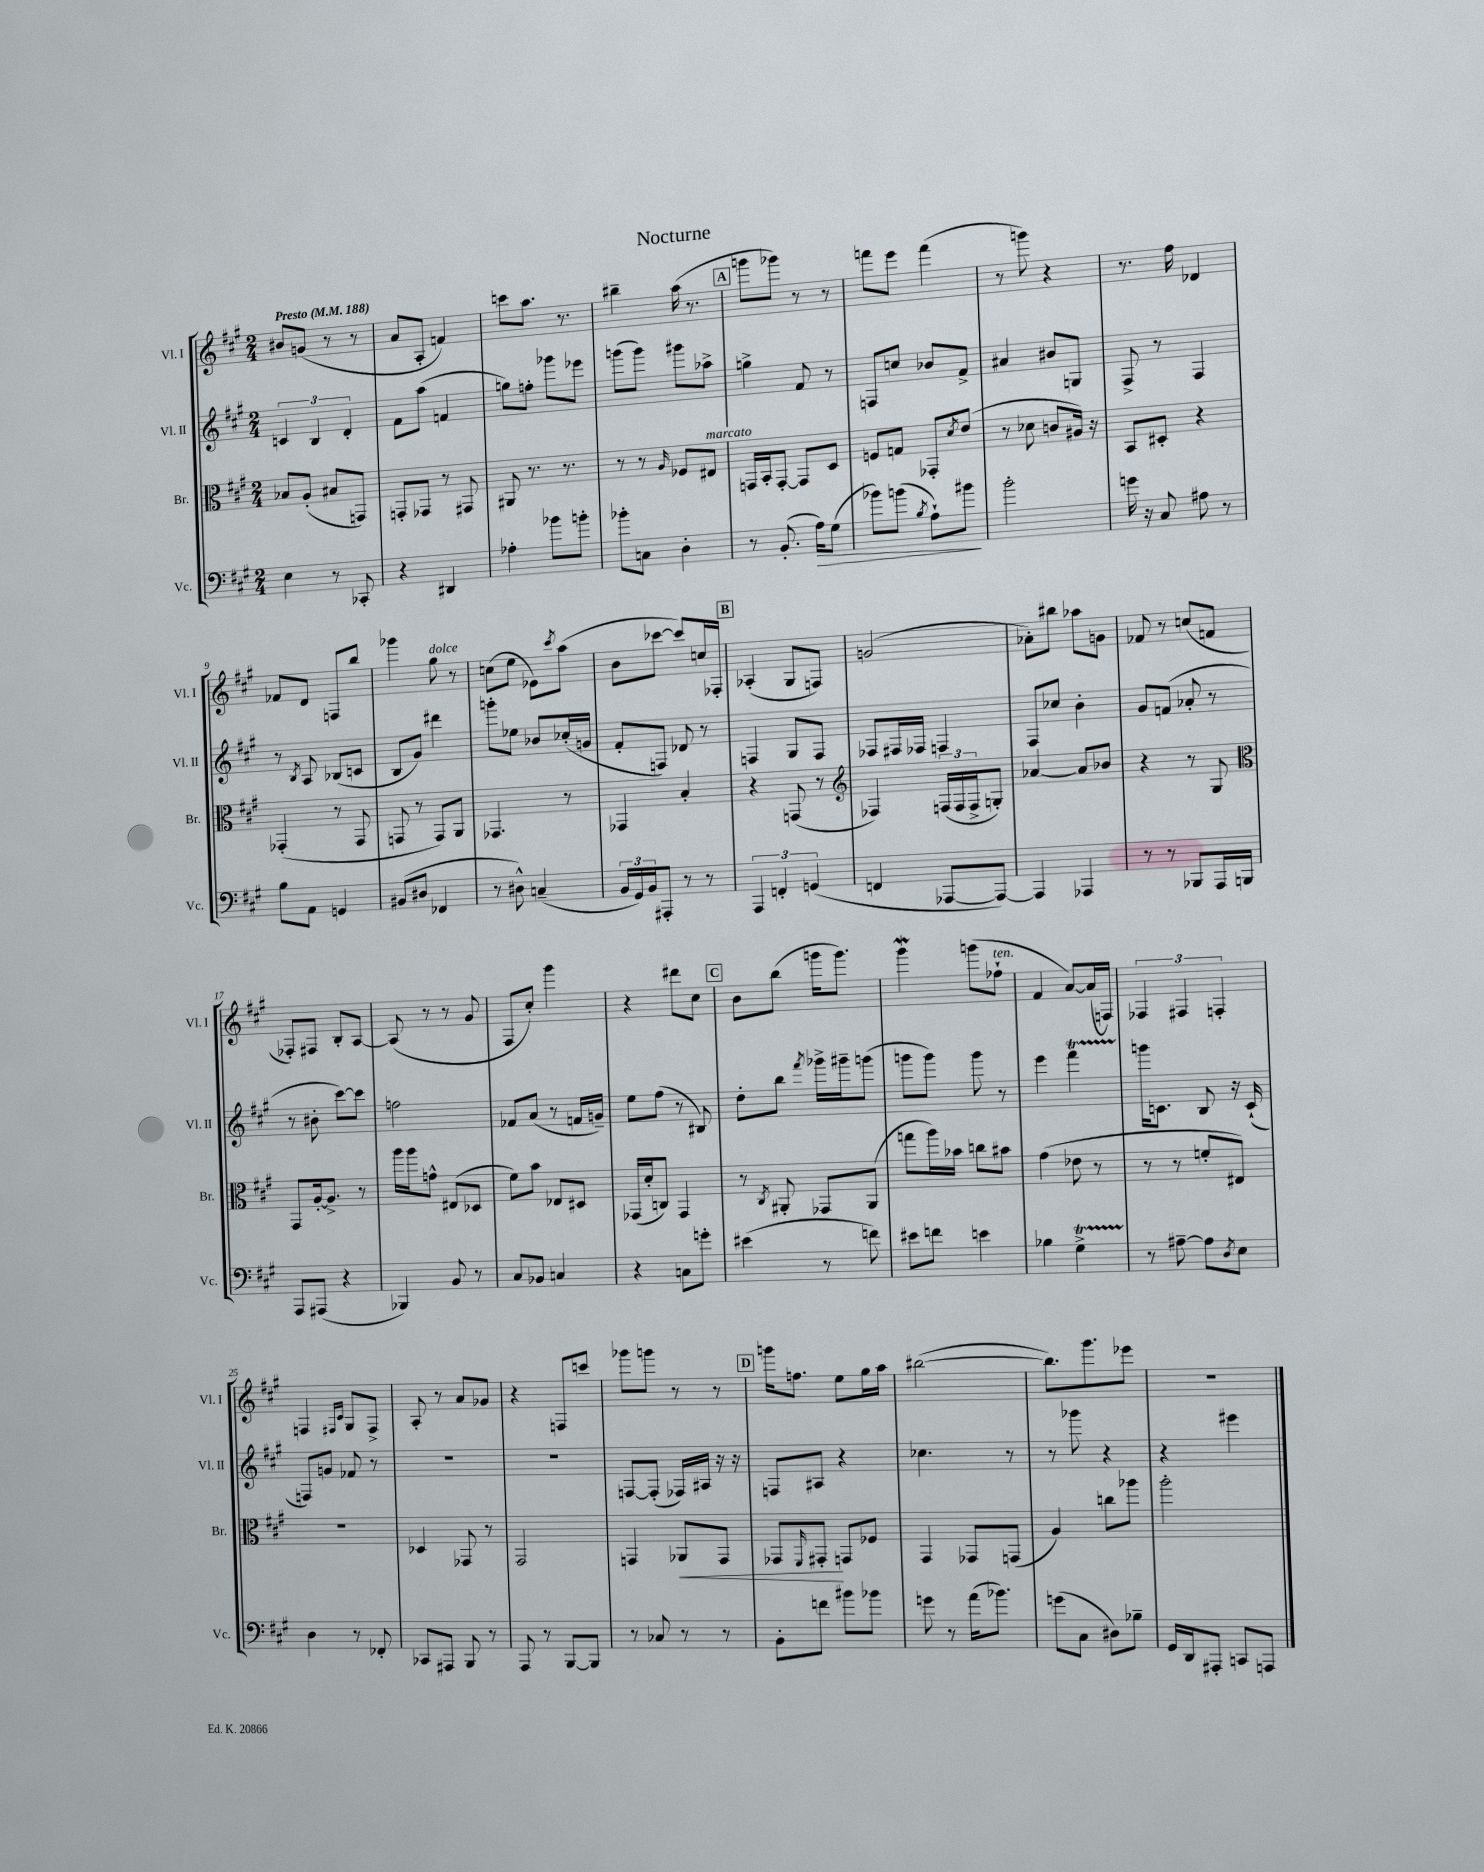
\header { title = "Nocturne" }
<<
\new StaffGroup <<
\new Staff = "s0" \with { instrumentName = "Vl. I" shortInstrumentName = "Vl. I" } {
    \clef treble \key a \major \numericTimeSignature \time 2/4 \tempo "Presto" 4 = 188
    bis'8 g'8( r8 r8 |
    a'8 a8-. f'4) |
    c'''8 a''8. r8. |
    bis''4-- a''16( r8. |
    \mark \markup { \box "A" } g'''8 ges'''8) r8 r8 |
    f'''8 e'''8 f'''4( |
    r8 g'''8) r4 |
    r8. fis''16 des'4 |
    fes'8 d'8 f8 b''8 |
    ges'''4 gis''8^\markup { \italic "dolce" } r8 |
    c''8( e''8 ees'8) \acciaccatura { cis'''8 } a''8( |
    b'8 ces'''8~ ces'''8) c''16 fes16-. |
    \mark \markup { \box "B" } aes4-.( gis8 f8) |
    g'2( |
    aes'8-.) bis''8 aes''8 g'8 |
    fes'8 r8 c''8( f'8 |
    fes8-.) fis8 b8-. a8~ |
    a8( r8 r8 gis'8 |
    fis8 cis''8-.) gis'''4 |
    r4 dis'''8 cis''8 |
    \mark \markup { \box "C" } b'8 b''8( g'''16 g'''8.) |
    gis'''4\mordent g'''8( fes''8-!^\markup { \italic "ten." } |
    fis'4 a'8~) a'16( f16) |
    \tuplet 3/2 { fes4 fis4 f4-. } |
    f4 \grace { fis16 cis'16 } gis8 fis8-> |
    a8-. r8 a'8 ges'8 |
    r4 f8 c'''8 |
    ges'''8 g'''8 r8 r8 |
    \mark \markup { \box "D" } g'''16 f''8. e''8 gis''16 a''16 |
    bis''2~( |
    bis''8.) gis'''8. ees'''8 |
    r2 \bar "|." |
}
\new Staff = "s1" \with { instrumentName = "Vl. II" shortInstrumentName = "Vl. II" } {
    \clef treble \key a \major \numericTimeSignature \time 2/4
    \tuplet 3/2 { c'4 b4 d'4-. } |
    fis'8 a''8( f'4 |
    g''8) f''8-. ges'''8 ees'''8 |
    g'''8( g'''8) gis'''8 aes''8-> |
    \mark \markup { \box "A" } g''4-> fis'8 r8 |
    f8 c''8 bes'8 fis'8-> |
    ais'4 bis'8 g8 |
    fis8-> r8 fis4 |
    r8 \acciaccatura { b8 } a8 bes8( c'8 |
    b8 gis'8) dis'''4 |
    g'''8-. ees''8 bes'8 ces''16-.( g'16 |
    fis'8-. f8) des'8 r8 |
    \mark \markup { \box "B" } f4 gis8 f8 |
    fes8 fis16 fes16 f4 |
    fis8 ces''8 b'4-. |
    gis'8 f'8( aes'8-. r8 |
    r8 bis'8-. cis'''8~) cis'''8 |
    f''2 |
    fes'8 a'8( r8 f'16 g'16--) |
    e''8 fis''8( r8 bis8) |
    \mark \markup { \box "C" } d''8-. b''8 \acciaccatura { fis'''8 } ges'''16-> gis'''16-- g'''8( |
    g'''8 g'''8) g'''8 r8 |
    e'''4 fis'''4\startTrillSpan |
    g'''16\stopTrillSpan c'8. b8 r16 c'16-!( |
    f8) g'8 fes'8 r8 |
    R2 |
    R2 |
    f8~ f8-.( fes16) ais16 r16 r16 |
    \mark \markup { \box "D" } f8 ais8 r4 |
    ces''4. r8 |
    r8 ges'''8 r4 |
    r4 eis'''4 \bar "|." |
}
\new Staff = "s2" \with { instrumentName = "Br." shortInstrumentName = "Br." } {
    \clef alto \key a \major \numericTimeSignature \time 2/4
    bes8 a8-.( bis8 g,8) |
    g,8-. ges,8 r8 gis,8 |
    ais,8 r8. r8. |
    r8 r8 \grace { a16 } fes8 eis8^\markup { \italic "marcato" } |
    \mark \markup { \box "A" } g,16 b,16-. g,8~-. g,8 d8 |
    f8 g8 ges,8-. \acciaccatura { d'8 } e'8( |
    r8 des'8 c'8 ais16) r16 |
    b,8 dis8-. r4 |
    ges,4-.( r8 ges,8 |
    g,8 r8 g,8) a,8 |
    ges,4. r8 |
    ges,4 b4-. |
    \mark \markup { \box "B" } r4 g,8( r8 |
    \clef treble fes4) \tuplet 3/2 { f16( f16 f16-> } g8-.) |
    aes'4~ aes'8 bes'8 |
    r4 r8 gis8 |
    \clef alto gis,8 a16~-. a8.-> r8 |
    a''16 a''16 g'8-^ eis8( des8 |
    fis'8) b'8 ees8 dis8 |
    ges,16( d'16-. c8) ges,4 |
    \mark \markup { \box "C" } r8 \acciaccatura { cis8 } ais,8-. ges,8 ais,8( |
    g''8 a''16) bes'16 c''8 bis'8 |
    gis'4( ees'8 r8 |
    r8 r8 f'8-. eis8) |
    r2 |
    des4 ges,8 r8 |
    gis,2 |
    g,4 aes,8\< g,8 |
    \mark \markup { \box "D" } ges,8 \grace { fis,16 } gis,8-.\! g,8 fes8 |
    gis,4 ges,8 g,8( |
    a4) c''8 aes''8 |
    a''2-. \bar "|." |
}
\new Staff = "s3" \with { instrumentName = "Vc." shortInstrumentName = "Vc." } {
    \clef bass \key a \major \numericTimeSignature \time 2/4
    e4 r8 ces,8-. |
    r4 dis,4 |
    aes4-. bes'8 b'8-. |
    bes'8-. c8 d4-. |
    \mark \markup { \box "A" } r8 b,8.-.( a16\>) gis8( |
    bes'8) b'8( \acciaccatura { b8 } a8-!) bis'8\! |
    b'2-. |
    g'16 r16 cis8 ais8 r8 |
    b8 a,8 g,4 |
    bis,8( dis8 fes,4 |
    r8 dis8-^) c4--( |
    \tuplet 3/2 { b,16 gis,16) b,16 } ais,,8-. r8 r8 |
    \mark \markup { \box "B" } \tuplet 3/2 { a,,4 f,4-. g,4( } |
    f,4 aes,,8~ aes,,8~) |
    aes,,4 aes,,4 |
    r8 r8 bes,,8 a,,16 b,,16 |
    a,,8 ais,,8( r4 |
    bes,,4) b,8 r8 |
    cis8 bes,8 c4 |
    r4 c8 g'8-. |
    \mark \markup { \box "C" } eis'4( r8 f'8) |
    eis'8 f'8 e'4 |
    bes4 gis4->\startTrillSpan |
    r8\stopTrillSpan ais8~-- ais8 \acciaccatura { d8 } e8 |
    d4 r8 fes,8-. |
    ces,8 ais,,8 b,,8 r8 |
    a,,8 r8 b,,8~ b,,8 |
    r8 ces8 r8 r8 |
    \mark \markup { \box "D" } b,8-. f'8 bis'8 bes'8 |
    g'8 r8 a'16( bes'8.) |
    g'8( cis8 dis8) bes8-- |
    gis,16 d,16 ais,,8-. c,8 a,,8 \bar "|." |
}
>>
>>
